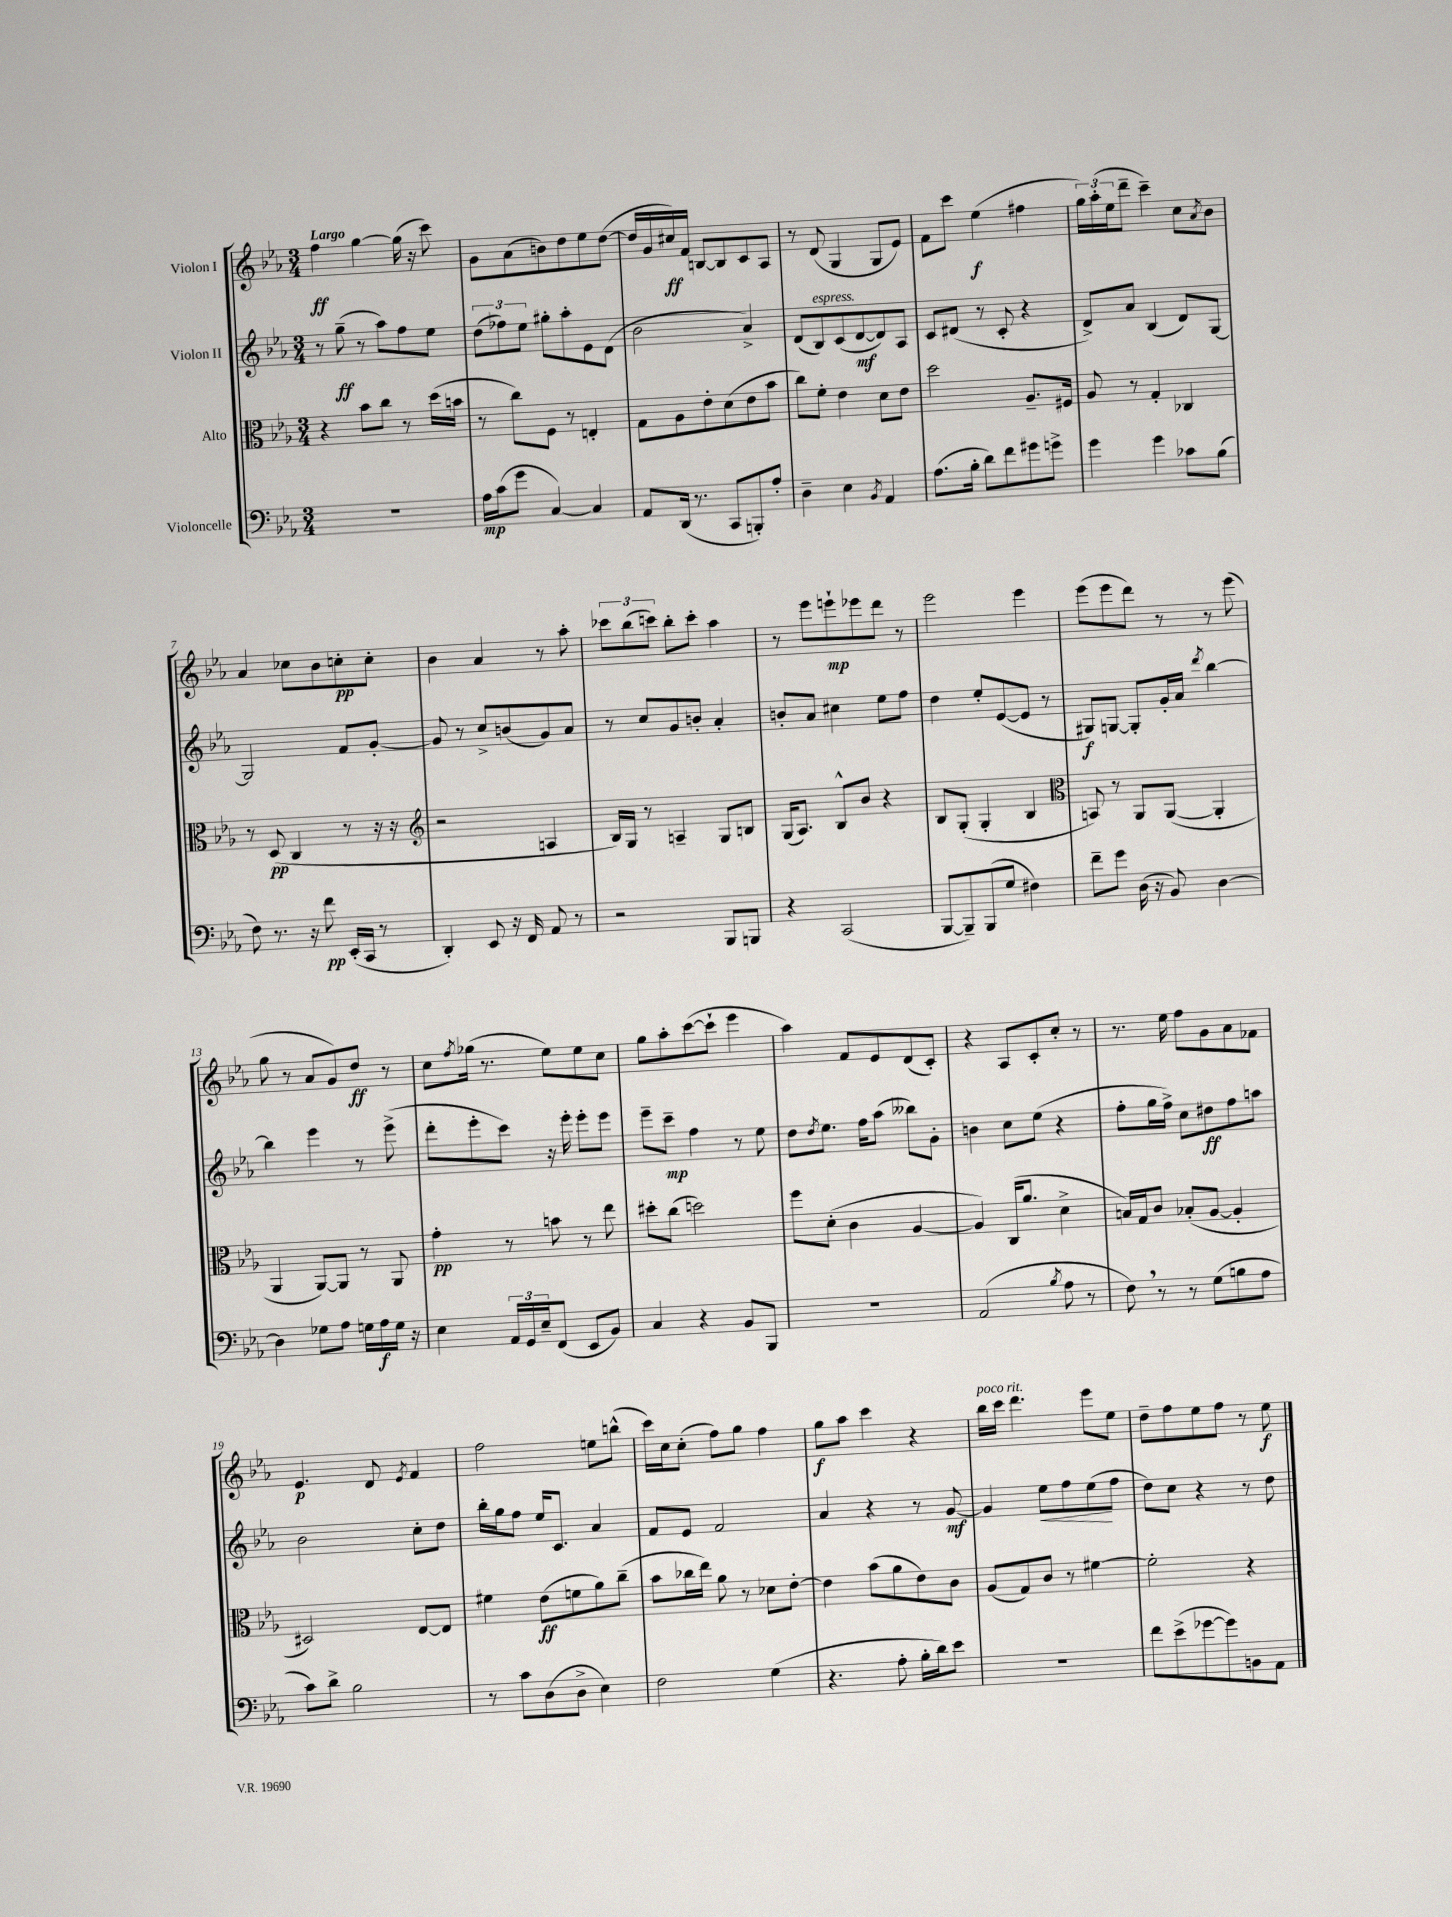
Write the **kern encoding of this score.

**kern	**dynam	**kern	**dynam	**kern	**dynam	**kern	**dynam
*part4	*part4	*part3	*part3	*part2	*part2	*part1	*part1
*staff4	*staff4	*staff3	*staff3	*staff2	*staff2	*staff1	*staff1
*I"Violoncelle	*	*I"Alto	*	*I"Violon II	*	*I"Violon I	*
*clefF4	*	*clefC3	*	*clefG2	*	*clefG2	*
*k[b-e-a-]	*	*k[b-e-a-]	*	*k[b-e-a-]	*	*k[b-e-a-]	*
*M3/4	*	*M3/4	*	*M3/4	*	*M3/4	*
=1	=1	=1	=1	=1	=1	=1	=1
!	!	!	!	!	!	!LO:TX:a:B:t=Largo	!
2.r	.	4r	.	8r	.	4ff\	ff
.	.	.	.	(8gg~\	ff	.	.
.	.	8b-\L	.	8r	.	[4gg\	.
.	.	8cc\J	.	8aa-\L)	.	.	.
.	.	8r	.	8ff\	.	(16gg\]	.
.	.	.	.	.	.	16r	.
.	.	(16dd\LL	.	8ee-\J	.	8ccc\)	.
.	.	16bn\JJ	.	.	.	.	.
=2	=2	=2	=2	=2	=2	=2	=2
16A-\LL	mp	8r	.	(12dd\L	.	8g\L	.
(16c\J	.	.	.	.	.	.	.
.	.	.	.	12ff-X\)	.	.	.
8g\J	.	8cc\L)	.	.	.	(8a-\	.
.	.	.	.	12ee-\J	.	.	.
[4C/)	.	8F\J	.	8gg#X'\L	.	8bn\)	.
.	.	8r	.	8aa-'\	.	8dd\	.
4C/]	.	4En'/	.	8e-\	.	8ee-\	.
.	.	.	.	(8d\J	.	([8dd\J	.
=3	=3	=3	=3	=3	=3	=3	=3
8AA-/L	.	8G\L	.	2b-\	.	16dd/LL]	.
.	.	.	.	.	.	16g/	.
(16DD/Jk	.	8A-\	.	.	.	16cc#X/)	ff
8.r	.	.	.	.	.	16f/JJ	.
.	.	8e-'\	.	.	.	[8Bn/L	.
8CC/L	.	(8d\	.	.	.	8B/]	.
8BBBn'/)	.	8e-\	.	4a-^/)	.	8c/	.
8A-'/J	.	8b-\J	.	.	.	8A-/J	.
=4	=4	=4	=4	=4	=4	=4	=4
4D~\	.	8cc\L)	.	(8d/L	.	8r	.
!	!	!	!	!LO:TX:a:i:t=espress.	!	!	!
.	.	8f'\J	.	8B-/)	.	(8d/	.
4E-\	.	4e-\	.	(8c/	.	4G/	.
.	.	.	.	[8d/	mf	.	.
8qBB-/	.	.	.	.	.	.	.
4AA-/	.	8d\L	.	8d/])	.	8G/L	.
.	.	8e-\J	.	8A-/J	.	8e-/J)	.
=5	=5	=5	=5	=5	=5	=5	=5
(8.A-\L	.	2dd\	.	8c/L	.	8f\L	.
.	.	.	.	(8d#X/J	.	8ccc\J	.
16B-'\Jk	.	.	.	.	.	.	.
8d\L)	.	.	.	8r	.	(4ee-\	f
8f\	.	.	.	8c'/	.	.	.
8g#X\	.	8.A-~/L	.	4r	.	4ff#X\	.
8gn^\J	.	.	.	.	.	.	.
.	.	16F#X/Jk	.	.	.	.	.
=6	=6	=6	=6	=6	=6	=6	=6
4g\	.	8A-/	.	8d^/L)	.	24gg\LL)	.
.	.	.	.	.	.	(24aa-'\	.
.	.	.	.	.	.	24ee-\J	.
.	.	8r	.	8a-/J	.	8ddd~\J	.
4g\	.	4G'/	.	(4B-/	.	4ccc~\)	.
8c-X\L	.	4C-X/	.	8d/L)	.	8cc\L	.
.	.	.	.	.	.	8qa-/	.
(8B-\J	.	.	.	[8G/J	.	8b-\J	.
!!LO:LB:g=z
=7	=7	=7	=7	=7	=7	=7	=7
8F\)	.	8r	.	2G/]	.	4a-/	.
8.r	.	(8D/	pp	.	.	.	.
.	.	4C/	.	.	.	8cc-X\L	.
16r	.	.	.	.	.	.	.
8f\	pp	.	.	.	.	8b-\	.
(16EE-'/LL	.	8r	.	8f/L	.	8ccn'\	pp
16CC/JJ	.	.	.	.	.	.	.
8r	.	16r	.	[8g'/J	.	8cc'\J	.
.	.	16r	.	.	.	.	.
=8	=8	=8	=8	=8	=8	=8	=8
*	*	*clefG2	*	*	*	*	*
4DD'/)	.	2r	.	8g/]	.	4b-\	.
.	.	.	.	8r	.	.	.
8EE-/	.	.	.	8cc^/L	.	4a-/	.
16r	.	.	.	(8bn/	.	.	.
16FF/	.	.	.	.	.	.	.
8AA-/	.	4An/	.	8g/)	.	8r	.
8r	.	.	.	8a-/J	.	8aa-'\	.
=9	=9	=9	=9	=9	=9	=9	=9
2r	.	16B-/LL)	.	8r	.	12ccc-X\L	.
.	.	16G/JJ	.	.	.	.	.
.	.	.	.	.	.	(12bb-\	.
.	.	8r	.	8cc/L	.	.	.
.	.	.	.	.	.	12cccn\J)	.
.	.	4An~/	.	8g/	.	8bb-'\L	.
.	.	.	.	8bn'/J	.	8ccc'\J	.
8BBB-/L	.	8G/L	.	4a-'/	.	4aa-\	.
8BBBn/J	.	8Bn/J	.	.	.	.	.
=10	=10	=10	=10	=10	=10	=10	=10
4r	.	(16G/KL	.	8bn'/L	.	8r	.
.	.	8.A-/J)	.	.	.	.	.
.	.	.	.	8a-/J	.	8eee-\L	.
(2CC/	.	8B-^^/L	.	4cc#X\	.	8eeen`\	mp
.	.	8b-/J	.	.	.	8eee-X\	.
.	.	4r	.	8ee-\L	.	8ddd\J	.
.	.	.	.	8ff\J	.	8r	.
=11	=11	=11	=11	=11	=11	=11	=11
[8BBB-/L	.	8B-/L	.	4dd\	.	2eee-\	.
8BBB-~/])	.	(8G'/J	.	.	.	.	.
(8BBB-/	.	4G'/	.	8ee-'/L	.	.	.
8G/J	.	.	.	([8e-/	.	.	.
4F#X\)	.	4B-/	.	8e-/J]	.	4eee-\	.
.	.	.	.	8r	.	.	.
=12	=12	=12	=12	=12	=12	=12	=12
*	*	*clefC3	*	*	*	*	*
8f~\L	.	8BBn/)	.	8G#X/L)	f	(8eee-\L	.
8g\J	.	8r	.	[8Gn/J	.	8eee-\	.
(16D\	.	8AA-/L	.	8G'/L]	.	8ddd\J)	.
16r	.	.	.	.	.	.	.
8BB-/)	.	([8AA-/J	.	16g'/L	.	8r	.
.	.	.	.	16a-/JJ	.	.	.
.	.	.	.	8qddd/	.	.	.
[4D\	.	4AA-'/]	.	[4bb-\	.	8r	.
.	.	.	.	.	.	(8eee-\	.
!!LO:LB:g=z
=13	=13	=13	=13	=13	=13	=13	=13
4D\]	.	4AA-/	.	4bb-\]	.	8gg\	.
.	.	.	.	.	.	8r	.
8G-X\L	.	[8AA-/L)	.	4eee-\	.	8a-/L	.
8A-\J	.	8AA-/J]	.	.	.	8g/)	.
16Gn\LL	.	8r	.	8r	.	8dd/J	ff
16A-\	f	.	.	.	.	.	.
16G\JJ	.	8AA-/	.	(8eee-^\	.	8r	.
16r	.	.	.	.	.	.	.
=14	=14	=14	=14	=14	=14	=14	=14
4E-\	.	4g'\	pp	8ddd'\L	.	8cc\L	.
.	.	.	.	.	.	8qff/	.
.	.	.	.	8eee-'\	.	(16gg-X\Jk	.
.	.	.	.	.	.	8.r	.
24AA-/LL	.	8r	.	8ccc\J)	.	.	.
24GG/	.	.	.	.	.	.	.
24E-~/J	.	.	.	.	.	.	.
(8FF/J	.	8bn\	.	16r	.	8ee-\L)	.
.	.	.	.	16eee-'\	.	.	.
8EE-/L	.	8r	.	8eee-'\L	.	8ee-\	.
8BB-/J)	.	8ee-\	.	8eee-\J	.	8cc\J	.
=15	=15	=15	=15	=15	=15	=15	=15
4C/	.	8dd#X'\L	.	8eee-~\L	.	8gg\L	.
.	.	(8cc\J	.	8ccc~\J	mp	8aa-'\	.
4r	.	2ddn\)	.	4ff\	.	([8ccc\	.
.	.	.	.	.	.	8ccc`\J]	.
8BB-/L	.	.	.	8r	.	4eee-\	.
8BBB-/J	.	.	.	8ee-\	.	.	.
=16	=16	=16	=16	=16	=16	=16	=16
2.r	.	8ff\L	.	8dd\L	.	4aa-\)	.
.	.	.	.	8qdd/	.	.	.
.	.	(8d'\J	.	8.ee-\J	.	.	.
.	.	4c\	.	.	.	8f/L	.
.	.	.	.	16ff\KL	.	.	.
.	.	.	.	(8aa-\J	.	8e-/	.
.	.	[4A-/	.	8bb--X\L)	.	(8d/	.
.	.	.	.	8g'\J	.	8c'/J)	.
=17	=17	=17	=17	=17	=17	=17	=17
(2AA-/	.	4A-/])	.	4bn\	.	4r	.
.	.	(16C/KL	.	8cc\L	.	8A-/L	.
.	.	8.a-/J	.	.	.	.	.
.	.	.	.	(8ee-\J	.	8c'/	.
8qB-/	.	.	.	.	.	.	.
8A-\	.	4d^\	.	4r	.	8cc'/J	.
8r	.	.	.	.	.	8r	.
=18	=18	=18	=18	=18	=18	=18	=18
8F,\)	.	16Bn/LL)	.	8ff'\L	.	8.r	.
.	.	16G/J	.	.	.	.	.
8r	.	8c/J	.	16gg\L	.	.	.
.	.	.	.	16ff^\JJ)	.	16ee-\	.
8r	.	(8B-X'/L	.	8cc\L	.	8ff\L	.
(8G\L	.	[8A-/J	.	8dd#X\	ff	8g\	.
8Bn\	.	4A-'/]	.	8ff\	.	8a-\	.
8A-\J	.	.	.	8aan\J	.	8f-X\J	.
!!LO:LB:g=z
=19	=19	=19	=19	=19	=19	=19	=19
8c\L)	.	2D#X/)	.	2b-\	.	4.e-/	p
8d^\J	.	.	.	.	.	.	.
2B-\	.	.	.	.	.	.	.
.	.	.	.	.	.	8d/	.
.	.	.	.	.	.	8qe-/	.
.	.	[8E-/L	.	8cc'\L	.	4f/	.
.	.	8E-/J]	.	8dd\J	.	.	.
=20	=20	=20	=20	=20	=20	=20	=20
8r	.	4f#X\	.	16bb-'\LL	.	2ff\	.
.	.	.	.	16gg\J	.	.	.
8c\L	.	.	.	8ff\J	.	.	.
(8D\	.	(8e-\L	ff	16ee-/KL	.	.	.
.	.	.	.	8.c/J	.	.	.
8D^\J	.	8fn\	.	.	.	.	.
4E-\)	.	8a-\)	.	4a-/	.	8een\L	.
.	.	(8cc~\J	.	.	.	(8bbn^^\J	.
=21	=21	=21	=21	=21	=21	=21	=21
2F\	.	8b-\L	.	8f/L	.	16ccc\LL)	.
.	.	.	.	.	.	16cc\J	.
.	.	16cc-X\L	.	8e-/J	.	(8cc'\J	.
.	.	16ee-\JJ)	.	.	.	.	.
.	.	8a-\	.	2f/	.	8ff\L)	.
.	.	8r	.	.	.	8gg\J	.
(4G\	.	8d-X\L	.	.	.	4ff\	.
.	.	[8e-'\J	.	.	.	.	.
=22	=22	=22	=22	=22	=22	=22	=22
4.r	.	4e-\]	.	4a-/	.	8gg\L	f
.	.	.	.	.	.	8aa-\J	.
.	.	(8b-\L	.	4r	.	4ccc\	.
8A-'\	.	8a-\	.	.	.	.	.
16B-'\LL	.	8e-\)	.	8r	.	4r	.
16d\J)	.	.	.	.	.	.	.
8e-\J	.	8c\J	.	[8g/	mf	.	.
=23	=23	=23	=23	=23	=23	=23	=23
!	!	!	!	!	!	!LO:TX:a:i:t=poco rit.	!
2.r	.	(8A-/L	.	4g/]	.	16bb-\LL	.
.	.	.	.	.	.	16ccc\JJ	.
.	.	8G/)	.	.	.	4.ddd\	.
!	!	!	!	!	!LO:HP:b	!	!
.	.	8c/J	.	8ee-\L	<	.	.
.	.	8r	.	8ff\	.	.	.
.	.	[4f#X\	.	(8ee-\	.	8eee-\L	.
.	.	.	.	8ff\J	[	8ee-\J	.
=24	=24	=24	=24	=24	=24	=24	=24
8f\L	.	2f#'\]	.	8dd\L)	.	8dd~\L	.
(8e-^\	.	.	.	8cc\J	.	8ff\	.
[8g-X\	.	.	.	4r	.	8ee-\	.
8g-\])	.	.	.	.	.	8ff\J	.
8BBn\	.	4r	.	8r	.	8r	.
8AA-\J	.	.	.	8dd\	.	8ee-\	f
==	==	==	==	==	==	==	==
*-	*-	*-	*-	*-	*-	*-	*-
